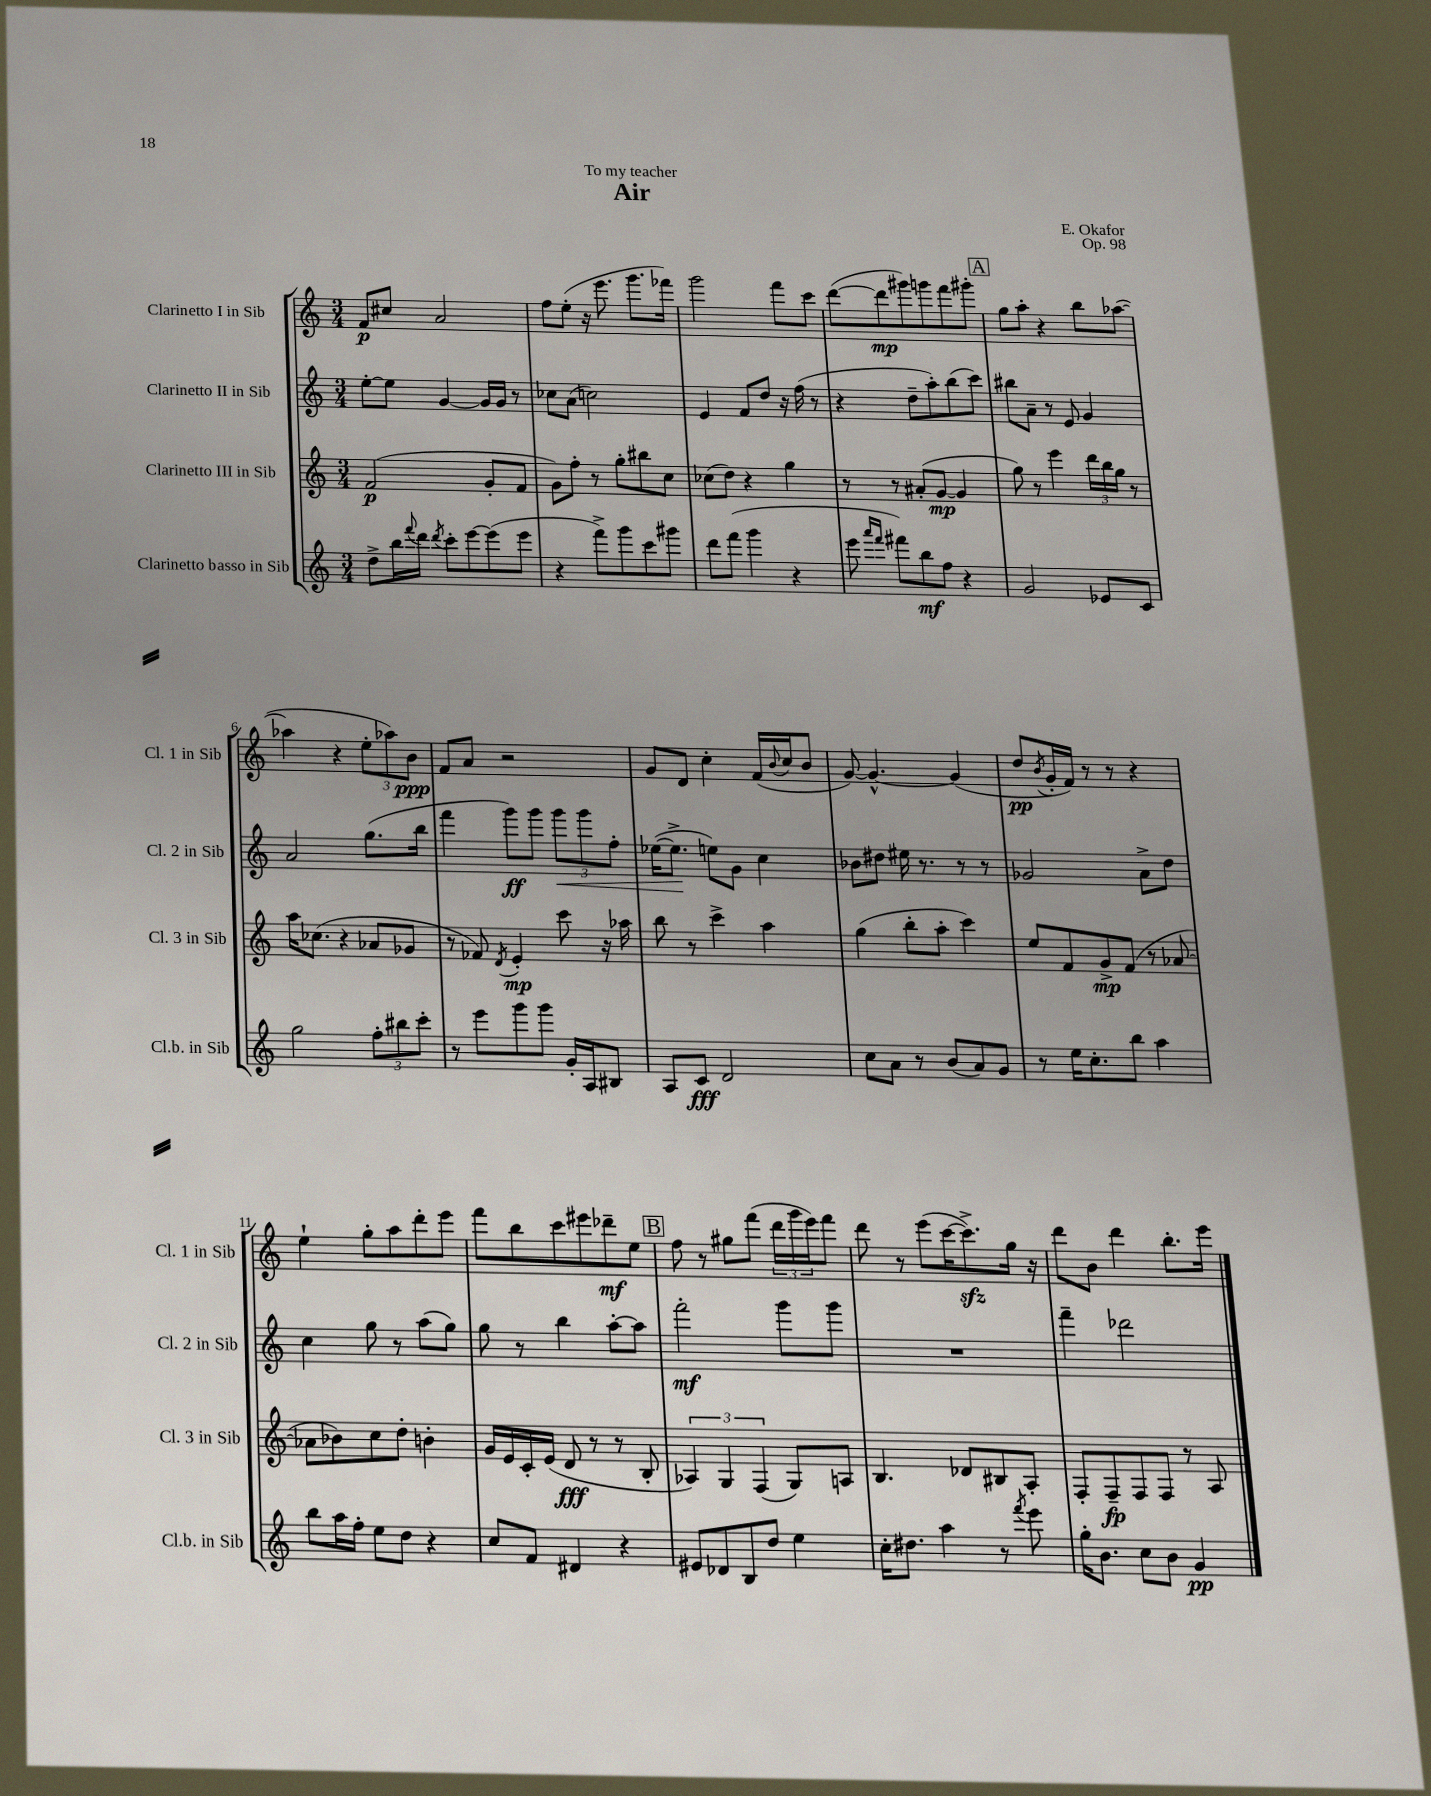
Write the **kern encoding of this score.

**kern	**kern	**kern	**kern
*staff4	*staff3	*staff2	*staff1
*clefG2	*clefG2	*clefG2	*clefG2
*k[]	*k[]	*k[]	*k[]
*M3/4	*M3/4	*M3/4	*M3/4
8dd^	(2f	[8ee'	8f
16bb	.	8ee]	8cc#
8qqfff	.	.	.
16ddd	.	.	.
8qddd	.	.	.
8ccc'	.	[4g	2a
[8eee	.	.	.
(8eee]	8g'	16g]	.
.	.	16g	.
8eee	8f	8r	.
=	=	=	=
4r	8g)	8cc-	8ff
.	8ff'	(8a	(8ee'
8fff^)	8r	2cc)	16r
.	.	.	8.eee
8ggg	8gg'	.	.
8ccc	8bb#	.	8.ggg
8ggg#	8cc	.	.
.	.	.	16fff-)
=	=	=	=
8ddd	(8cc-	4e	2ggg
(8fff	8dd)	.	.
4ggg	4r	8f	.
.	.	8dd	.
4r	4gg	16r	8fff
.	.	(16ff	.
.	.	8r	8ccc
=	=	=	=
8eee	8r	4r	([8ddd
16qqaaa	.	.	.
16qqfff	.	.	.
8fff#)	8r	.	8ddd]
8bb	(8a#'	8dd~	8ggg#)
8ff	[8g	8aa')	8ggg
4r	4g]	(8bb	8fff
.	.	8ccc)	8ggg#'
=	=	=	=
2g	8gg)	8bb#	8gg
.	8r	8a~	8aa'
.	4eee	8r	4r
.	.	8e	.
8e-	24ddd	4g	8bb
.	24bb	.	.
.	24gg	.	.
8c	8r	.	([8aa-
=	=	=	=
2gg	16aa	2a	4aa-]
.	(8.cc-	.	.
.	4r	.	4r
12ff'	8a-	(8.gg	12ee'
12bb#	.	.	12aa-)
.	8g-	.	.
12ccc'	.	.	12b
.	.	16bb	.
=	=	=	=
8r	8r	4fff	8f
8eee	8f-)	.	8a
.	8qd	.	.
8ggg	4e'	8ggg)	2r
8ggg	.	8ggg	.
16g'	8ccc	12ggg	.
16A	.	.	.
.	.	12ggg	.
8B#	16r	.	.
.	.	12ff'	.
.	16aa-	.	.
=	=	=	=
8A	8bb	([16ee-	8g
.	.	8.ee-^]	.
8c	8r	.	8d
2d	4ccc^	8ee)	4cc'
.	.	8g	.
.	4aa	4cc	(16f
.	.	.	8qqb
.	.	.	16cc
.	.	.	8b
=	=	=	=
8cc	(4gg	8b-	[8g)
8a	.	8dd#	4.g^^_
8r	8bb'	16ee#	.
.	.	8.r	.
(8b	8aa'	.	.
8a)	4ccc)	8r	(4g]
8g	.	8r	.
=	=	=	=
8r	8ee	2g-	8dd
.	.	.	8qb
16ee	8f	.	16g'
8.cc'	.	.	16f)
.	8g^	.	8r
8bb	(8f	.	8r
4aa	8r	8a^	4r
.	[8a-	8dd	.
=	=	=	=
8bb	8a-]	4cc	4ee`
16aa	8b-)	.	.
16ff'	.	.	.
8ee	8cc	8gg	8gg'
8dd	8dd'	8r	8aa
4r	4b'	(8aa	8ddd'
.	.	8gg)	8eee
=	=	=	=
8cc	16g	8gg	8fff
.	16e	.	.
8f	16c'	8r	8bb
.	(16e	.	.
4d#	8d	4bb	8ccc
.	8r	.	8eee#
4r	8r	[8aa'	8ddd-~
.	8B'	8aa]	8ee
=	=	=	=
8e#	6A-)	2fff'	8ff
8d-	.	.	8r
.	6G	.	.
8B	.	.	8gg#
.	(6F	.	.
8dd	.	.	(8fff
4ee	8G)	8ggg	24ddd
.	.	.	24ggg
.	.	.	24eee)
.	8A	8ggg	8fff
=	=	=	=
16cc'	4.B	2.r	8ddd
8.dd#	.	.	.
.	.	.	8r
4aa	.	.	(8eee
.	8d-	.	[16ccc
.	.	.	8.ccc^])
8r	8B#	.	.
8qfff	.	.	.
8eee	8A'	.	16gg
.	.	.	16r
=	=	=	=
16gg'	8F'	4fff~	8ddd
8.b	.	.	.
.	8F~	.	8b
8cc	8F	2ddd-	4ddd
8b	8F	.	.
4g	8r	.	8.bb'
.	8A	.	.
.	.	.	16eee
==	==	==	==
*-	*-	*-	*-
